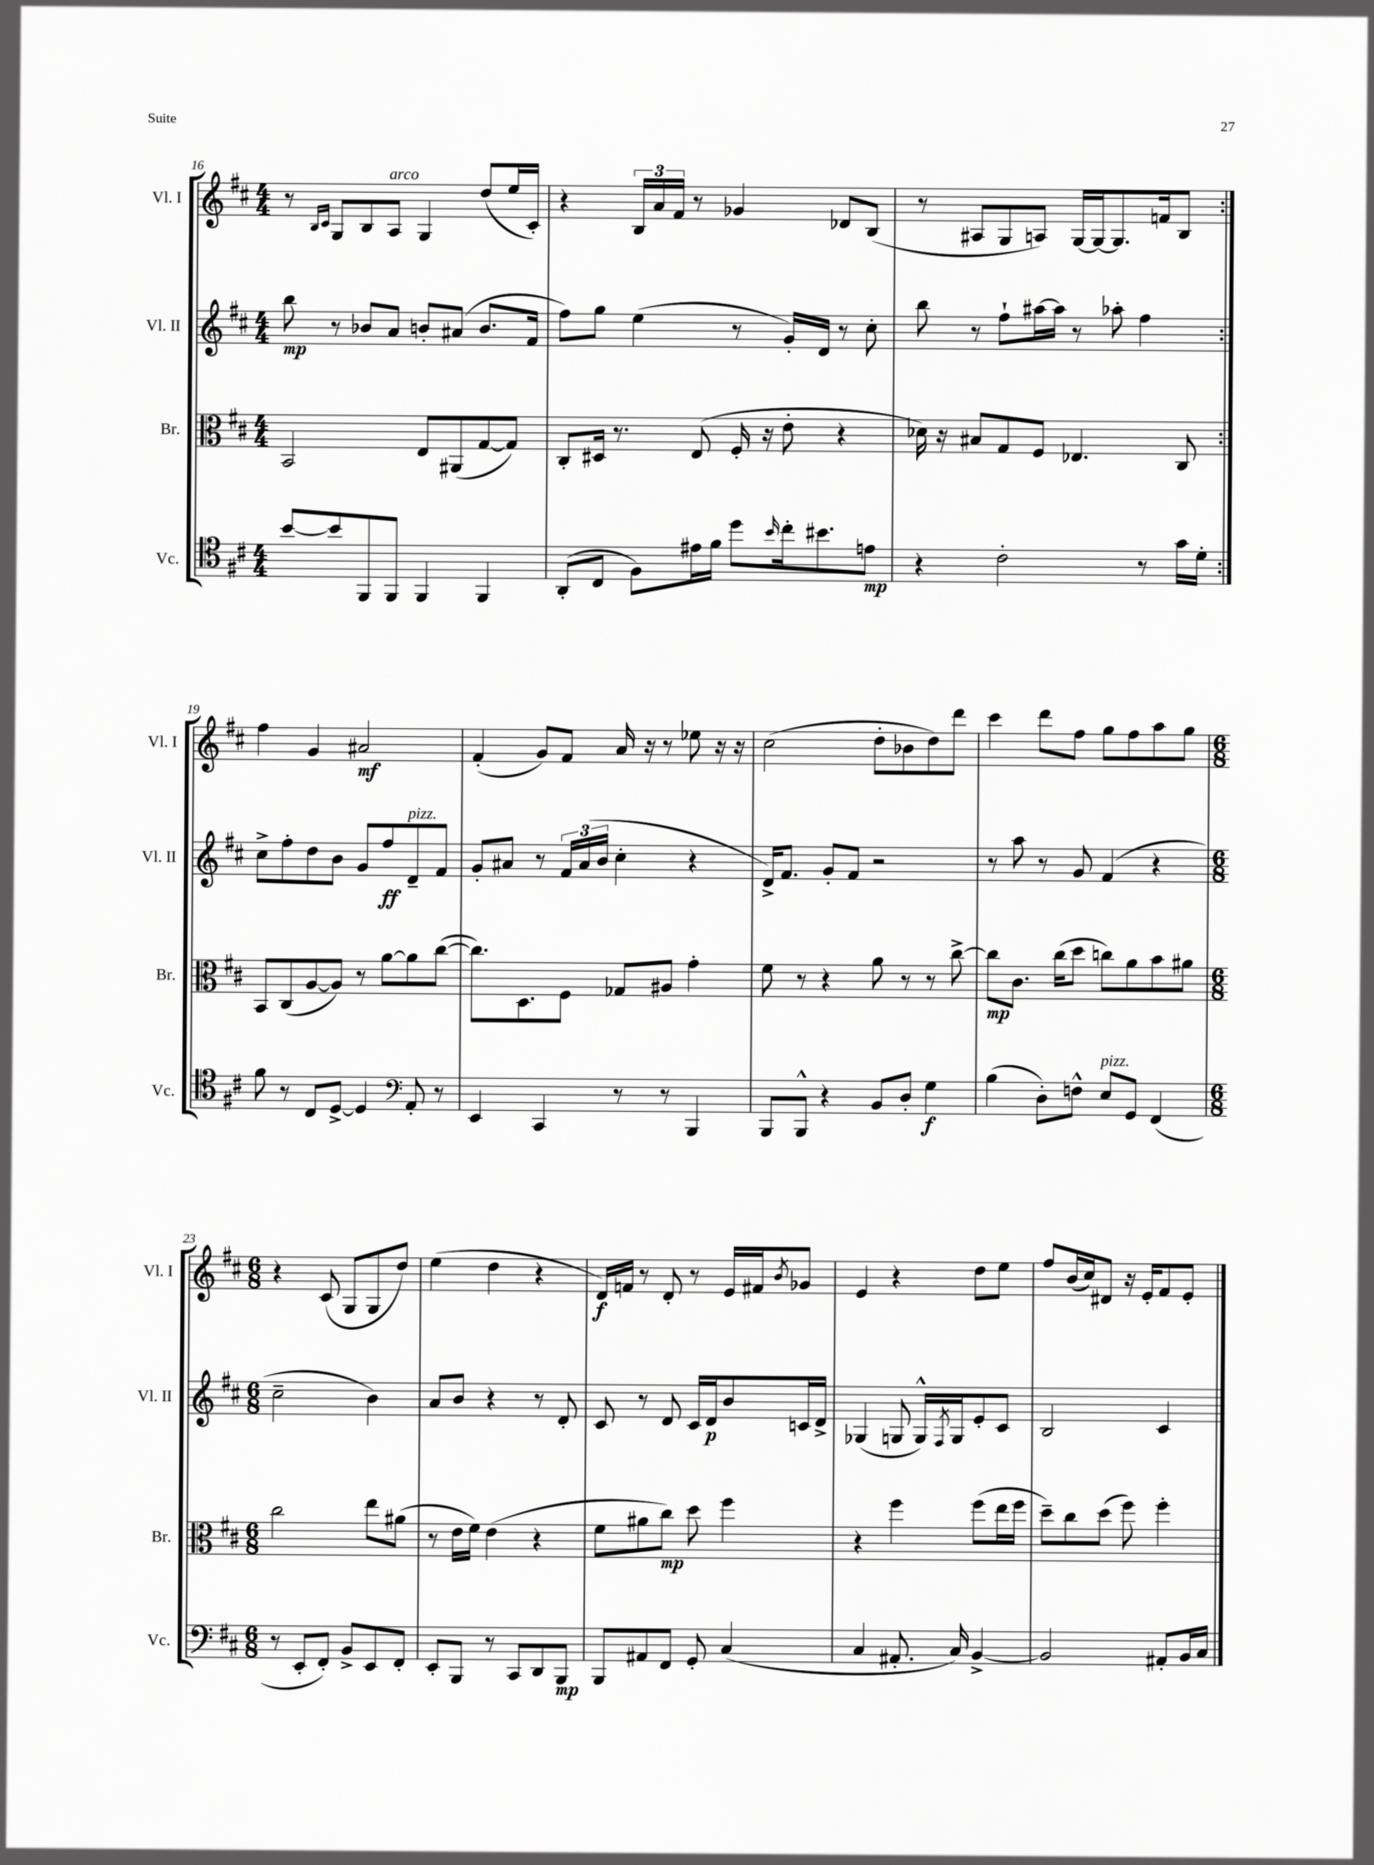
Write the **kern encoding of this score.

**kern	**dynam	**kern	**dynam	**kern	**dynam	**kern	**dynam
*part4	*part4	*part3	*part3	*part2	*part2	*part1	*part1
*staff4	*staff4	*staff3	*staff3	*staff2	*staff2	*staff1	*staff1
*I"Vc.	*	*I"Br.	*	*I"Vl. II	*	*I"Vl. I	*
*I'Vc.	*	*I'Br.	*	*I'Vl. II	*	*I'Vl. I	*
*clefC4	*	*clefC3	*	*clefG2	*	*clefG2	*
*k[f#c#]	*	*k[f#c#]	*	*k[f#c#]	*	*k[f#c#]	*
*M4/4	*	*M4/4	*	*M4/4	*	*M4/4	*
=16	=16	=16	=16	=16	=16	=16	=16
[8b/L	.	2BB/	.	8bb\	mp	8r	.
.	.	.	.	.	.	16qqB/LL	.
.	.	.	.	.	.	16qqc#/JJ	.
8b/]	.	.	.	8r	.	8G/L	.
8FF#/	.	.	.	8b-X/L	.	8B/	.
!	!	!	!	!	!	!LO:TX:a:i:t=arco	!
8FF#/J	.	.	.	8a/J	.	8A/J	.
4FF#/	.	8E/L	.	8bn'/L	.	4G/	.
.	.	(8AA#X/	.	(8a#X/J	.	.	.
4FF#/	.	[8G/	.	8.b/L	.	(8dd/L	.
.	.	8G/J])	.	.	.	16ee/L	.
.	.	.	.	16f#/Jk	.	16c#'/JJ)	.
=17	=17	=17	=17	=17	=17	=17	=17
(8AA'/L	.	8C#'/L	.	8ff#\L)	.	4r	.
8C#/J	.	16D#X/Jk	.	8gg\J	.	.	.
.	.	8.r	.	.	.	.	.
8F#\L)	.	.	.	(4ee\	.	24B/LL	.
.	.	.	.	.	.	24a/	.
.	.	.	.	.	.	24f#/JJ	.
16e#X\L	.	(8E/	.	.	.	8r	.
16f#\JJ	.	.	.	.	.	.	.
8dd\L	.	16F#'/	.	8r	.	4g-X/	.
.	.	16r	.	.	.	.	.
16qqb/	.	.	.	.	.	.	.
16cc#'\k	.	8e'\	.	16g'/LL)	.	.	.
8.b#X\	.	.	.	16d/JJ	.	.	.
.	.	4r	.	8r	.	8d-X/L	.
8en\J	mp	.	.	8cc#'\	.	(8B/J	.
=18	=18	=18	=18	=18	=18	=18	=18
4r	.	16d-X\)	.	8bb\	.	8r	.
.	.	16r	.	.	.	.	.
.	.	8B#X/L	.	8r	.	8A#X/L	.
2c#'\	.	8G/	.	8ff#`\L	.	8G/	.
.	.	8F#/J	.	[16aa#X\L	.	8An/J)	.
.	.	.	.	16aa#\JJ]	.	.	.
.	.	4.E-X/	.	8r	.	[16G/LL	.
.	.	.	.	.	.	16G/J_	.
.	.	.	.	8aa-X'\	.	8.G/]	.
8r	.	.	.	4ff#\	.	.	.
.	.	.	.	.	.	16fn/k	.
16g\LL	.	8C#/	.	.	.	8B/J	.
16d'\JJ	.	.	.	.	.	.	.
!!LO:LB:g=z
=19:|!	=19:|!	=19:|!	=19:|!	=19:|!	=19:|!	=19:|!	=19:|!
8f#\	.	8BB/L	.	8cc#^\L	.	4ff#\	.
8r	.	(8C#/	.	8ff#'\	.	.	.
8C#/L	.	[8A/	.	8dd\	.	4g/	.
[8D^/J	.	8A/J])	.	8b\J	.	.	.
4D/]	.	8r	.	8g/L	.	2a#X/	mf
.	.	[8a\L	.	8ff#/	ff	.	.
!	!	!	!	!LO:TX:a:i:t=pizz.	!	!	!
8AA'/	.	8a\]	.	8d~/	.	.	.
8r	.	([8cc#\J	.	8f#/J	.	.	.
=20	=20	=20	=20	=20	=20	=20	=20
*clefF4	*	*	*	*	*	*	*
4EE/	.	8.cc#\L])	.	8g'/L	.	(4f#'/	.
.	.	.	.	8a#X/J	.	.	.
.	.	8.D\	.	.	.	.	.
4CC#/	.	.	.	8r	.	8g/L)	.
.	.	8F#\J	.	24f#/LL	.	8f#/J	.
.	.	.	.	(24a#/	.	.	.
.	.	.	.	24b/JJ	.	.	.
8r	.	8G-X/L	.	4cc#'\	.	16a/	.
.	.	.	.	.	.	16r	.
8r	.	8A#X/J	.	.	.	8r	.
4BBB/	.	4g'\	.	4r	.	8ee-X\	.
.	.	.	.	.	.	16r	.
.	.	.	.	.	.	16r	.
=21	=21	=21	=21	=21	=21	=21	=21
8BBB/L	.	8f#\	.	16d^/KL)	.	(2cc#\	.
.	.	.	.	8.f#/J	.	.	.
8BBB^^/J	.	8r	.	.	.	.	.
4r	.	4r	.	8g'/L	.	.	.
.	.	.	.	8f#/J	.	.	.
8BB/L	.	8a\	.	2r	.	8dd'\L	.
8D'/J	.	8r	.	.	.	8b-X\	.
4G\	f	8r	.	.	.	8dd\)	.
.	.	[8cc#^\	.	.	.	8ddd\J	.
=22	=22	=22	=22	=22	=22	=22	=22
(4B\	.	8cc#\L]	mp	8r	.	4ccc#\	.
.	.	8.c#\J	.	8aa\	.	.	.
8D'\L)	.	.	.	8r	.	8ddd\L	.
.	.	(16cc#\KL	.	.	.	.	.
8Fn^^\J	.	8dd\J	.	8g/	.	8ff#\J	.
!LO:TX:a:i:t=pizz.	!	!	!	!	!	!	!
8E/L	.	8ccn\L)	.	(4f#/	.	8gg\L	.
8GG/J	.	8a\	.	.	.	8ff#\	.
(4FF#/	.	8b\	.	4r	.	8aa\	.
.	.	8a#X\J	.	.	.	8gg\J	.
!!LO:LB:g=z
=23	=23	=23	=23	=23	=23	=23	=23
*M6/8	*	*M6/8	*	*M6/8	*	*M6/8	*
8r	.	2cc#\	.	2cc#~\	.	4r	.
8EE'/L	.	.	.	.	.	.	.
8FF#'/J)	.	.	.	.	.	(8c#/	.
8BB^/L	.	.	.	.	.	8G/L	.
8EE/	.	8ee\L	.	4b\)	.	8G/	.
8FF#'/J	.	(8a#X\J	.	.	.	8dd/J)	.
=24	=24	=24	=24	=24	=24	=24	=24
8EE'/L	.	8r	.	8a/L	.	(4ee\	.
8BBB/J	.	16e\LL	.	8b/J	.	.	.
.	.	16f#\JJ)	.	.	.	.	.
8r	.	(4e\	.	4r	.	4dd\	.
8CC#/L	.	.	.	.	.	.	.
8DD/	.	4r	.	8r	.	4r	.
8BBB/J	mp	.	.	8d'/	.	.	.
=25	=25	=25	=25	=25	=25	=25	=25
8BBB/L	.	8f#\L	.	8c#/	.	16d/LL)	f
.	.	.	.	.	.	16fn/JJ	.
8AA#X/	.	8a#X\	.	8r	.	8r	.
8FF#/J	.	8cc#\J)	mp	8d/	.	8d'/	.
8GG'/	.	8dd\	.	16c#/LL	.	8r	.
.	.	.	.	16d/J	p	.	.
(4C#/	.	4ff#\	.	8b/	.	16e/LL	.
.	.	.	.	.	.	16f#X/J	.
.	.	.	.	.	.	8qb/	.
.	.	.	.	16cn/L	.	8g-X/J	.
.	.	.	.	16d^/JJ	.	.	.
=26	=26	=26	=26	=26	=26	=26	=26
4C#/	.	4r	.	(4G-X/	.	4e/	.
8.AA#X'/	.	4ff#\	.	8Gn/	.	4r	.
.	.	.	.	16G^^/LL)	.	.	.
.	.	.	.	8qF#/	.	.	.
16C#/)	.	.	.	16G/J	.	.	.
[4BB^/	.	(8ff#\L	.	8e'/	.	8dd\L	.
.	.	16ee\L	.	8c#/J	.	8ee\J	.
.	.	16ff#\JJ	.	.	.	.	.
=27	=27	=27	=27	=27	=27	=27	=27
2BB/]	.	8dd~\L)	.	2B/	.	8ff#/L	.
.	.	8cc#\	.	.	.	(16b/L	.
.	.	.	.	.	.	16cc#/J)	.
.	.	(8dd\J	.	.	.	8d#X/J	.
.	.	8ff#\)	.	.	.	16r	.
.	.	.	.	.	.	16e'/KL	.
8AA#X'/L	.	4ff#'\	.	4c#/	.	8f#/	.
16BB/L	.	.	.	.	.	8e'/J	.
16C#/JJ	.	.	.	.	.	.	.
==	==	==	==	==	==	==	==
*-	*-	*-	*-	*-	*-	*-	*-
